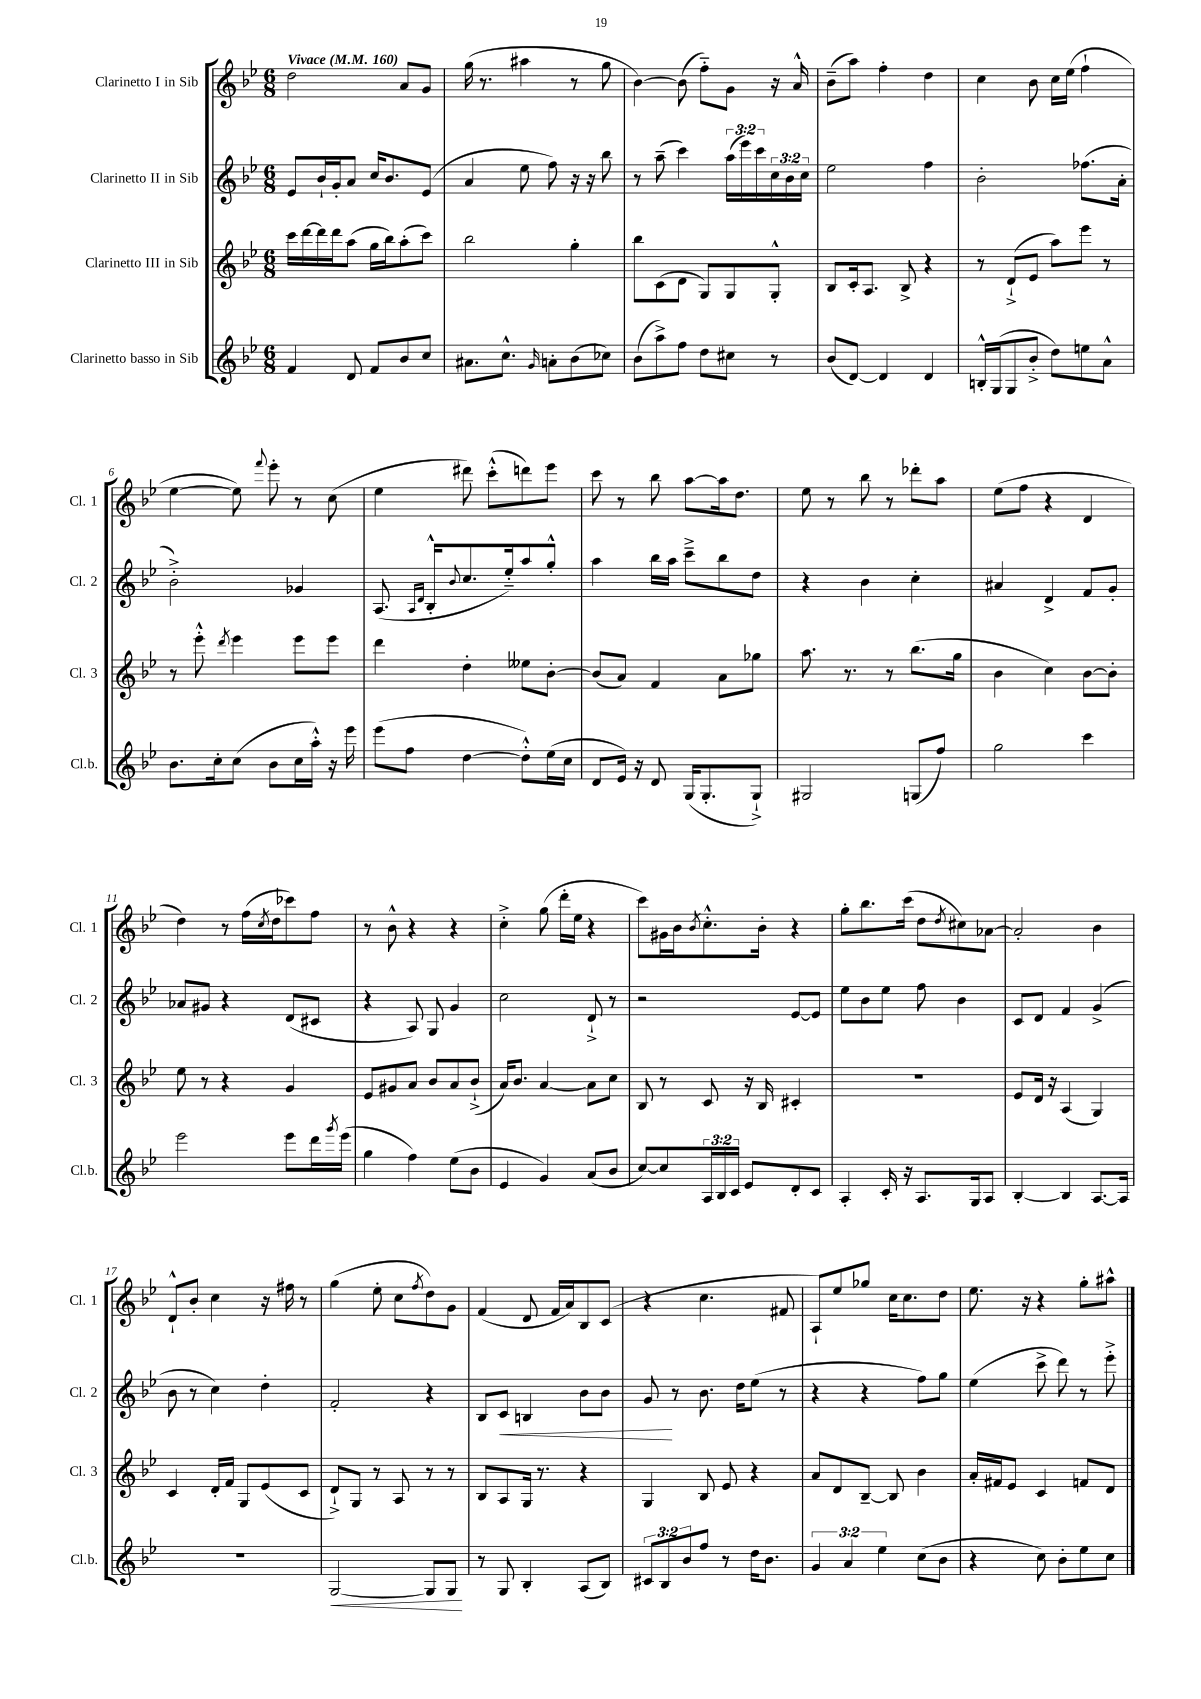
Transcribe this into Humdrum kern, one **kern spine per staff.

**kern	**kern	**kern	**kern
*staff4	*staff3	*staff2	*staff1
*clefG2	*clefG2	*clefG2	*clefG2
*k[b-e-]	*k[b-e-]	*k[b-e-]	*k[b-e-]
*M6/8	*M6/8	*M6/8	*M6/8
*MM160	*MM160	*MM160	*MM160
4f	16ccc	8e-	2dd
.	[16ddd	.	.
.	16ddd]	16b-`	.
.	16ddd	16g'	.
8d	(8aa	8a	.
8f	16gg	16cc	.
.	16bb-)	8.b-	.
8b-	(8aa'	.	8a
8cc	8ccc)	(8e-	8g
=	=	=	=
8.a#	2bb-	4a	(16gg
.	.	.	8.r
8.cc^^	.	.	.
.	.	8ee-	4aa#
16qqg	.	.	.
8a'	.	8ff)	.
(8b-	4gg'	16r	8r
.	.	16r	.
8cc-)	.	8bb-	8gg
=	=	=	=
(8b-	8bb-	8r	[4b-)
8aa^)	(8c	(8aa~	.
8ff	8d	4ccc)	(8b-]
8dd	8G)	.	8ff'~)
8cc#	8G	(24aa	8g
.	.	24eee-)	.
.	.	24ccc	.
8r	8G'^^	24cc	16r
.	.	24b-	.
.	.	.	16a^^
.	.	24cc	.
=	=	=	=
(8b-	8B-	2ee-	(8b-~
[8d)	16c'	.	8aa)
.	8.A	.	.
4d]	.	.	4ff'
.	8B-^	.	.
4d	4r	4ff	4dd
=	=	=	=
16B'^^	8r	2b-'	4cc
(16G	.	.	.
8G	(8d`^	.	.
8b-'^	8e-	.	8b-
8dd)	8aa)	.	16cc
.	.	.	(16ee-
8ee	8eee-	(8.ff-	4ff`
8a^^	8r	.	.
.	.	16a'	.
=	=	=	=
8.b-	8r	2b-'^)	[4ee-
.	8eee-'^^	.	.
16cc'	.	.	.
.	8qddd	.	.
(8cc	4eee-	.	8ee-])
.	.	.	8qqfff
8b-	.	.	8eee-'
16cc	8eee-	4g-	8r
16aa'^^)	.	.	.
16r	8eee-	.	(8cc
16eee-	.	.	.
=	=	=	=
(8eee-	4ddd	(8.A	4ee-
8ff	.	.	.
.	.	16qqA	.
.	.	16qqd	.
.	.	16B-'^^	.
.	.	8qqb-	.
[4dd	4dd'	8.cc	8ddd#)
.	.	.	(8ccc'^^
.	.	16ee-'~)	.
8dd'^^])	8ee--	8aa	8ddd)
(16ee-	[8b-'	8gg'^^	8eee-
16cc	.	.	.
=	=	=	=
8d	(8b-]	4aa	8ccc
16e-)	8a)	.	8r
16r	.	.	.
8d	4f	16bb-	8bb-
.	.	16aa	.
(16G	.	8ccc~^	[8aa
8.G'	.	.	.
.	8a	8bb-	16aa]
.	.	.	8.dd
8G`^)	8gg-	8dd	.
=	=	=	=
2G#	8.aa	4r	8ee-
.	.	.	8r
.	8.r	.	.
.	.	4b-	8bb-
.	8r	.	8r
(8G	(8.bb-	4cc'	8ddd-'
8ff)	.	.	8aa
.	16gg	.	.
=	=	=	=
2gg	4b-	4a#	(8ee-
.	.	.	8ff
.	4cc)	4d^	4r
4ccc	[8b-	8f	4d
.	8b-']	8g'	.
=	=	=	=
2eee-	8ee-	8a-	4dd)
.	8r	8g#	.
.	4r	4r	8r
.	.	.	(16ff
.	.	.	8qcc
.	.	.	16dd
8eee-	4g	(8d	8ccc-)
16ddd	.	8c#	8ff
8qggg	.	.	.
(16eee-	.	.	.
=	=	=	=
4gg	8e-	4r	8r
.	8g#	.	8b-^^
4ff)	8a	8A)	4r
.	8b-	8G	.
(8ee-	8a	4g	4r
8b-	(8b-`^	.	.
=	=	=	=
4e-	16a)	2cc	4cc'^
.	8.b-	.	.
4g)	[4a	.	(8gg
.	.	.	16ddd'
.	.	.	16ee-
(8a	8a]	8d`^	4r
8b-	8cc	8r	.
=	=	=	=
[8cc)	8B-	2r	8ccc)
8cc]	8r	.	16g#
.	.	.	16b-
.	.	.	8qb-
24A	8c	.	8.cc'^^
24B-	.	.	.
24c	.	.	.
8e-	16r	.	.
.	16B-	.	16b-'
8d'	4c#'	[8e-	4r
8c	.	8e-]	.
=	=	=	=
4A'	2.r	8ee-	8gg'
.	.	8b-	8.bb-
16c'	.	8ee-	.
16r	.	.	(16ccc
8.A	.	8ff	8dd
.	.	.	8qdd
.	.	4b-	8cc#)
16G	.	.	.
8A	.	.	[8a-
=	=	=	=
[4B-'	8e-	8c	2a-']
.	16d	8d	.
.	16r	.	.
4B-]	(4A	4f	.
[8.A	4G)	(4g^	4b-
16A]	.	.	.
=	=	=	=
2.r	4c	8b-	8d`^^
.	.	8r	8b-'
.	16d'	4cc)	4cc
.	16f	.	.
.	8G	.	.
.	(8e-	4dd'	16r
.	.	.	16ff#
.	8c	.	8r
=	=	=	=
[2G	8d`^)	2f'	(4gg
.	8G	.	.
.	8r	.	8ee-'
.	8A	.	8cc
.	.	.	8qff
8G]	8r	4r	8dd)
8G	8r	.	8g
=	=	=	=
8r	8B-	8B-	(4f
8G	8A	8c	.
4B-'	16G	4B	8d
.	8.r	.	.
.	.	.	16f
.	.	.	16a)
(8A	4r	8b-	8B-
8B-)	.	8b-	(8c
=	=	=	=
12c#	4G	8g	4r
12B-	.	.	.
.	.	8r	.
12b-	.	.	.
8ff	8B-	8.b-	4.cc
8r	8e-	.	.
.	.	16dd	.
16dd	4r	(8ee-	.
8.b-	.	.	.
.	.	8r	8f#
=	=	=	=
6g	8a	4r	8A`)
.	8d	.	8ee-
6a	.	.	.
.	[8B-~	4r	8gg-
6ee-	.	.	.
.	8B-]	.	16cc
.	.	.	8.cc
(8cc	4b-	8ff)	.
8b-	.	8gg	8dd
=	=	=	=
4r	16a'	(4ee-	8.ee-
.	16f#	.	.
.	8e-	.	.
.	.	.	16r
8cc)	4c	8ccc^	4r
8b-'	.	8ddd)	.
8ee-	8f	8r	8gg'
8cc	8d	8eee-'^	8aa#^^
==	==	==	==
*-	*-	*-	*-
